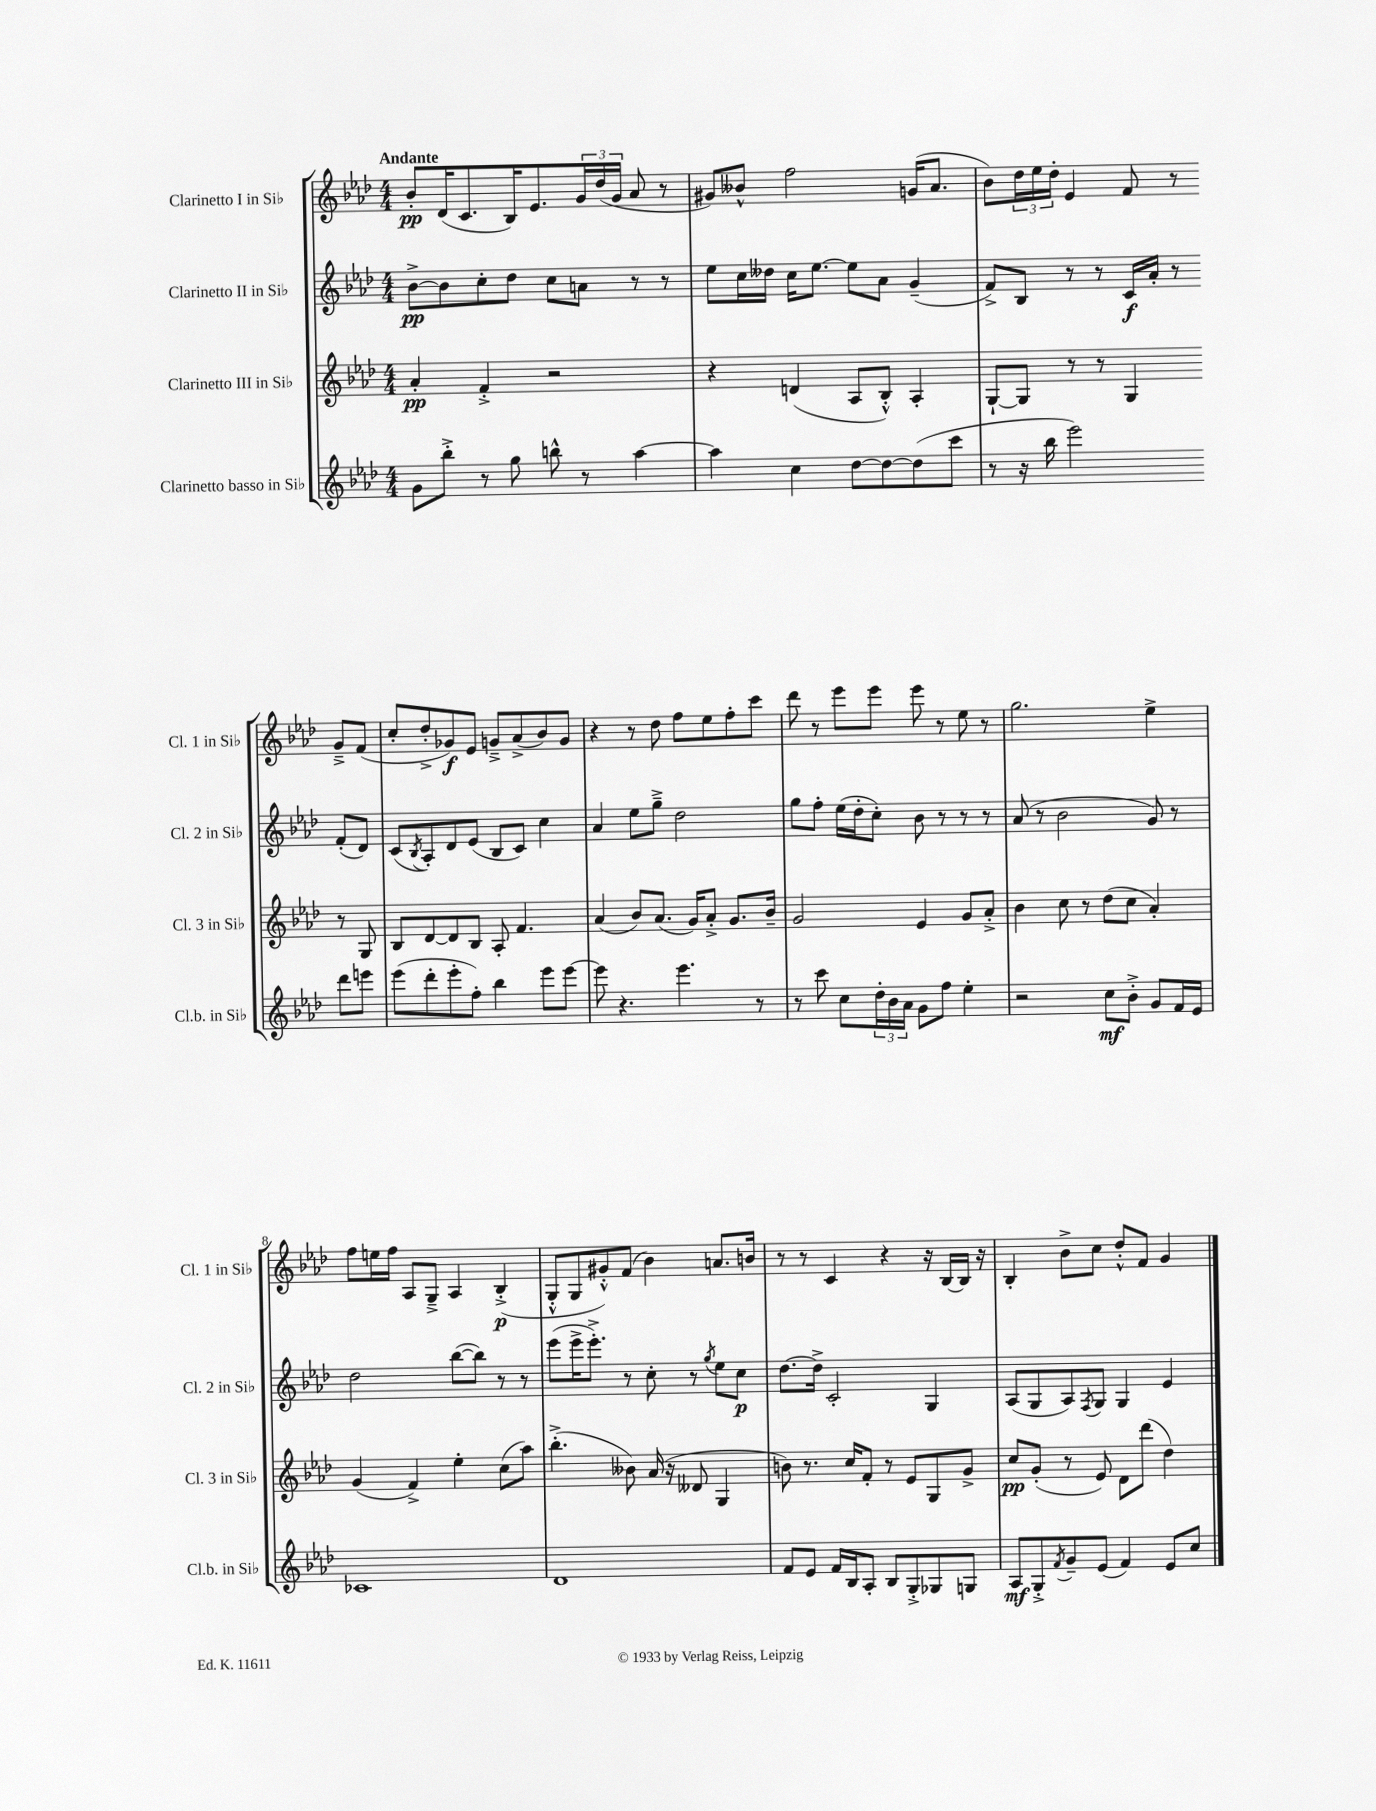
<<
\new StaffGroup <<
\new Staff = "s0" \with { instrumentName = "Clarinetto I in Sib" shortInstrumentName = "Cl. 1 in Sib" } {
    \clef treble \key aes \major \numericTimeSignature \time 4/4 \tempo "Andante"
    bes'8-.\pp des'16( c'8. bes16) ees'8. \tuplet 3/2 { g'16 des''16( g'16 } aes'8 r8 |
    gis'8) beses'8-^ f''2 g'16( aes'8. |
    bes'8) \tuplet 3/2 { des''16 ees''16 des''16-. } ees'4 f'8 r8 g'8---> f'8( |
    c''8-. des''8-.-> ges'8\f) ees'8 g'8---> aes'8->( bes'8) g'8 |
    r4 r8 des''8 f''8 ees''8 f''8-. c'''8 |
    des'''8 r8 ees'''8 ees'''8 ees'''8 r8 ees''8 r8 |
    g''2. ees''4-> |
    f''8 e''16 f''16 aes8 g8---> aes4 bes4-.->\p( |
    g8-.-^ g8 gis'8-.-^) f'8( bes'4) a'8. b'16 |
    r8 r8 c'4 r4 r16 bes16~ bes16 r16 |
    bes4-. bes'8-> c''8 des''8-.-^ f'8 g'4 \bar "|." |
}
\new Staff = "s1" \with { instrumentName = "Clarinetto II in Sib" shortInstrumentName = "Cl. 2 in Sib" } {
    \clef treble \key aes \major \numericTimeSignature \time 4/4
    bes'8~->\pp bes'8 c''8-. des''8 c''8 a'8 r8 r8 |
    ees''8 c''16 deses''16 c''16 ees''8.~ ees''8 aes'8 g'4--( |
    f'8->) bes8 r8 r8 c'16\f aes'16-. r8 f'8-.( des'8) |
    c'8( \acciaccatura { bes8 } aes8-.) des'8 ees'8( bes8 c'8) c''4 |
    aes'4 ees''8 g''8---> des''2 |
    g''8 f''8-. ees''16( des''16-. c''8-.) bes'8 r8 r8 r8 |
    aes'8( r8 bes'2 g'8) r8 |
    des''2 bes''8~( bes''8) r8 r8 |
    ees'''8( ees'''16-> ees'''8.-.->) r8 c''8-. r8 \acciaccatura { g''8 } ees''8 c''8\p |
    des''8.~ des''16-> c'2-. g4 |
    aes8( g8 aes8) \acciaccatura { f8 } g8 g4 ees'4 \bar "|." |
}
\new Staff = "s2" \with { instrumentName = "Clarinetto III in Sib" shortInstrumentName = "Cl. 3 in Sib" } {
    \clef treble \key aes \major \numericTimeSignature \time 4/4
    aes'4-.\pp f'4-.-> r2 |
    r4 d'4( aes8 bes8-.-^) aes4-. |
    g8~-! g8 r8 r8 g4 r8 g8 |
    bes8 des'8~ des'8 bes8 aes8-. f'4. |
    aes'4( bes'8) aes'8.( g'16) aes'8-.-> g'8. bes'16-- |
    g'2 ees'4 g'8 aes'8-.-> |
    bes'4 c''8 r8 des''8( c''8 aes'4-.) |
    g'4( f'4->) ees''4-. c''8( aes''8) |
    bes''4.-.->( beses'8) aes'16( r16 deses'8 g4 |
    b'8) r8. c''16 f'8-. r8 ees'8 g8 g'8-> |
    c''8\pp g'8-.( r8 ees'8) des'8 des'''8( des''4) \bar "|." |
}
\new Staff = "s3" \with { instrumentName = "Clarinetto basso in Sib" shortInstrumentName = "Cl.b. in Sib" } {
    \clef treble \key aes \major \numericTimeSignature \time 4/4
    g'8 bes''8-.-> r8 g''8 b''8-^ r8 aes''4~ |
    aes''4 c''4 des''8~ des''8~ des''8( c'''8 |
    r8 r16 bes''16 ees'''2) des'''8 e'''8 |
    ees'''8( des'''8-. ees'''8-. f''8-.) bes''4 ees'''8 ees'''8~ |
    ees'''8 r4. ees'''4. r8 |
    r8 c'''8 c''8 \tuplet 3/2 { des''16-. bes'16 aes'16 } g'8 f''8 ees''4-. |
    r2 c''8\mf bes'8-.-> g'8 f'16 ees'16 |
    ces'1 |
    des'1 |
    f'8 ees'8 f'16 bes16 aes8-. bes8 g8-.-> ges8 g8 |
    aes8\mf g8-.-> \acciaccatura { f'8 } g'8-- ees'8( f'4) ees'8 c''8 \bar "|." |
}
>>
>>
